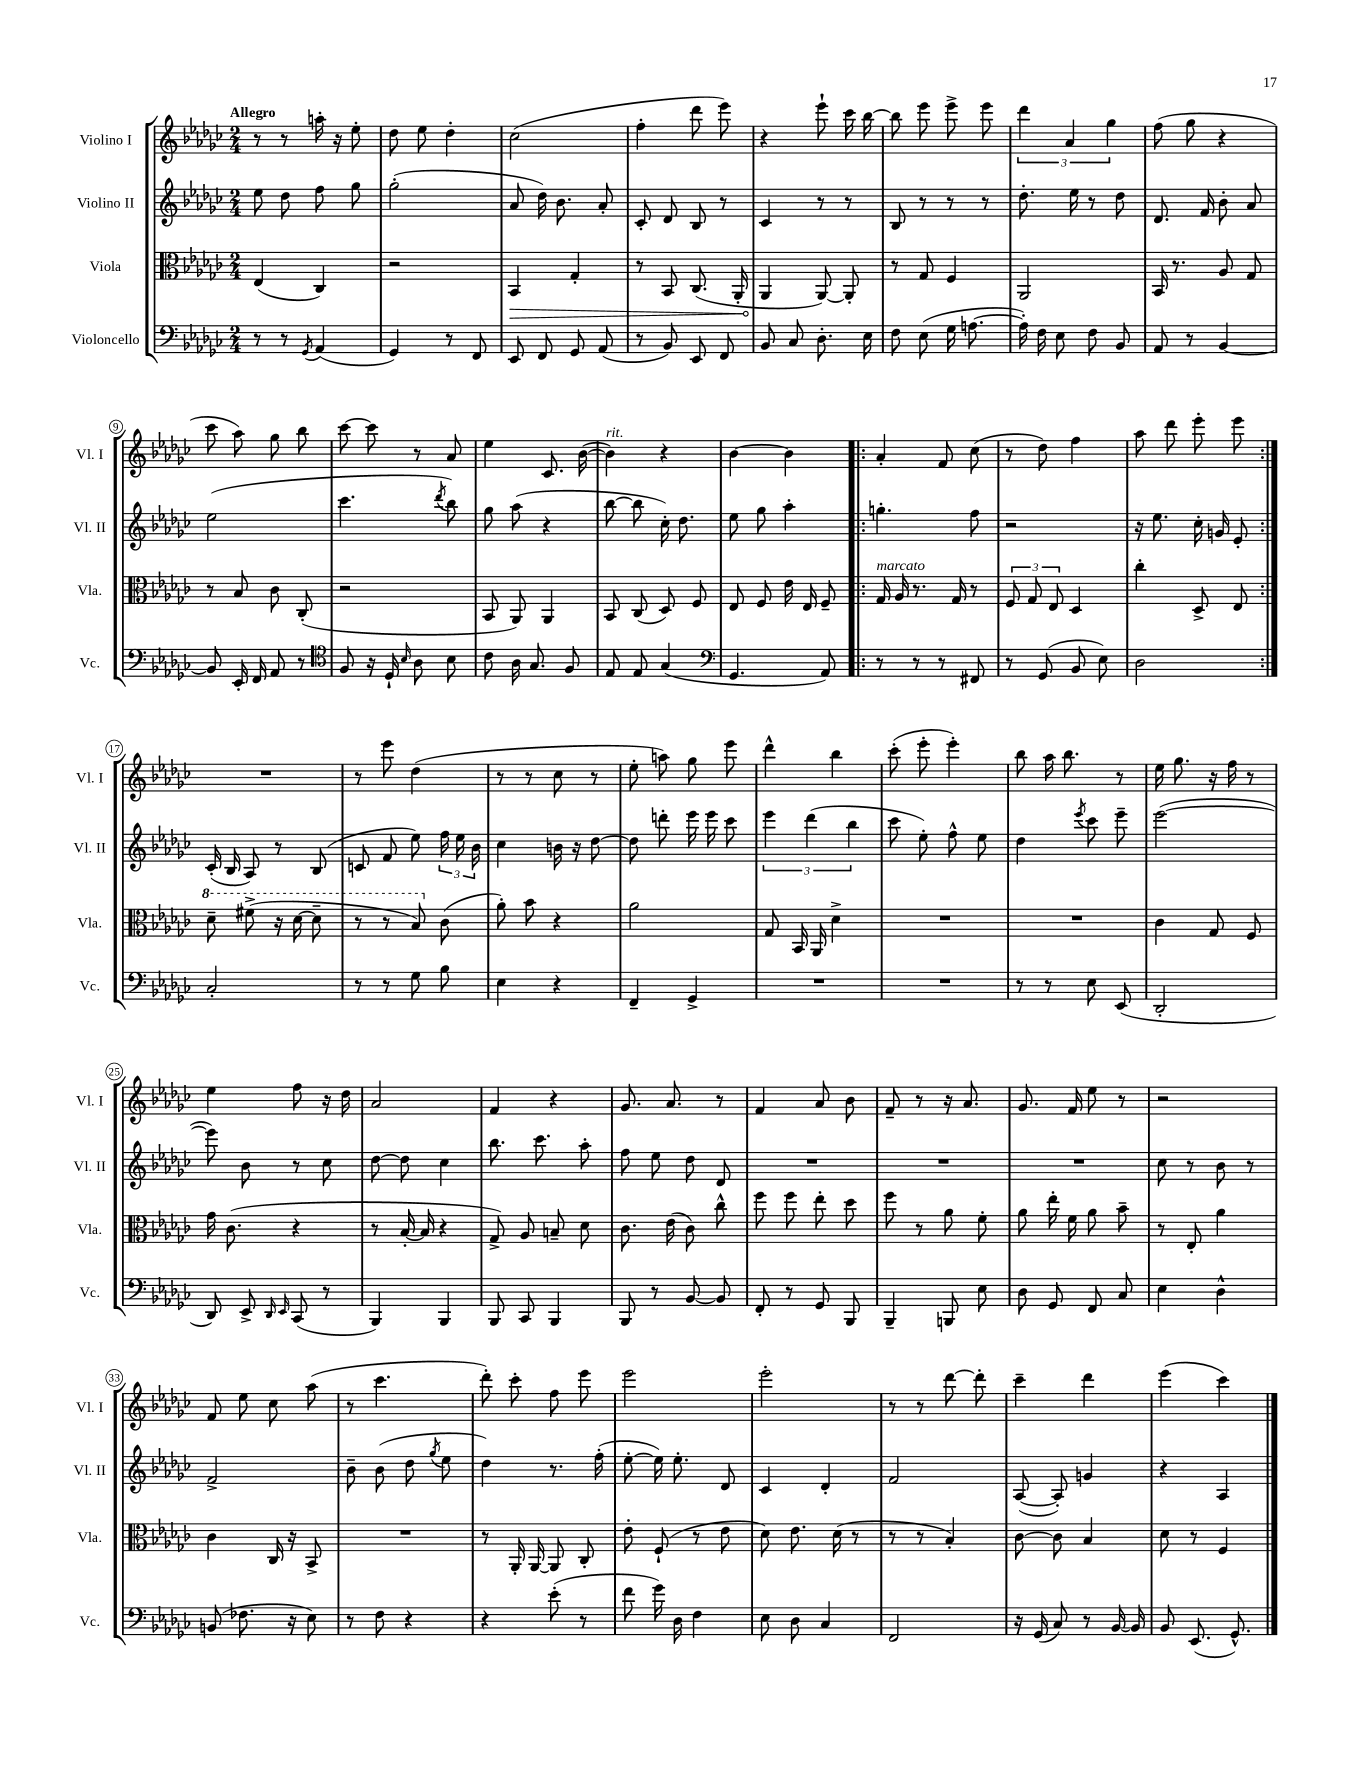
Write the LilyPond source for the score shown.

<<
\new StaffGroup <<
\new Staff = "s0" \with { instrumentName = "Violino I" shortInstrumentName = "Vl. I" } {
    \clef treble \key ges \major \numericTimeSignature \time 2/4 \tempo "Allegro"
    \autoBeamOff r8 r8 a''16-. r16 ees''8-. |
    des''8 ees''8 des''4-. |
    ces''2( |
    f''4-. des'''8 ees'''8) |
    r4 ees'''8-! ces'''16 bes''16~ |
    bes''8 ees'''8 ees'''8-> ees'''8 |
    \tuplet 3/2 { des'''4 aes'4 ges''4 } |
    f''8( ges''8 r4 |
    ces'''8 aes''8) ges''8 bes''8 |
    ces'''8~ ces'''8 r8 aes'8 |
    ees''4 ces'8. bes'16~( |
    bes'4^\markup { \italic "rit." }) r4 |
    bes'4~ bes'4 |
    \repeat volta 2 { aes'4-. f'8 ces''8( |
    r8 des''8) f''4 |
    aes''8 des'''8 ees'''8-. ees'''8 | }
    R2 |
    r8 ees'''8 des''4( |
    r8 r8 ces''8 r8 |
    ees''8-. a''8) ges''8 ees'''8 |
    des'''4-^ bes''4 |
    ces'''8-.( ees'''8-. ees'''4-.) |
    bes''8 aes''16 bes''8. r8 |
    ees''16 ges''8. r16 f''16 r8 |
    ees''4 f''8 r16 des''16 |
    aes'2 |
    f'4 r4 |
    ges'8. aes'8. r8 |
    f'4 aes'8 bes'8 |
    f'8-- r8 r16 aes'8. |
    ges'8. f'16 ees''8 r8 |
    r2 |
    f'8 ees''8 ces''8 aes''8( |
    r8 ces'''4. |
    des'''8-.) ces'''8-. f''8 ees'''8 |
    ees'''2 |
    ees'''2-. |
    r8 r8 des'''8~ des'''8-. |
    ces'''4-- des'''4 |
    ees'''4( ces'''4) \bar "|." |
}
\new Staff = "s1" \with { instrumentName = "Violino II" shortInstrumentName = "Vl. II" } {
    \clef treble \key ges \major \numericTimeSignature \time 2/4
    \autoBeamOff ees''8 des''8 f''8 ges''8 |
    ges''2-.( |
    aes'8 des''16) bes'8. aes'8-. |
    ces'8-. des'8 bes8 r8 |
    ces'4 r8 r8 |
    bes8 r8 r8 r8 |
    des''8.-. ees''16 r8 des''8 |
    des'8. f'16 bes'8-. aes'8 |
    ees''2( |
    ces'''4. \acciaccatura { des'''8 } bes''8) |
    ges''8 aes''8( r4 |
    bes''8~ bes''8 ces''16-.) des''8. |
    ees''8 ges''8 aes''4-. |
    \repeat volta 2 { g''4.-. f''8 |
    r2 |
    r16 ees''8. ces''16-. g'16 ees'8-. | }
    ces'16-.( bes16 aes8) r8 bes8( |
    c'8 f'8 ees''8) \tuplet 3/2 { f''16 ees''16 bes'16 } |
    ces''4 b'16 r16 des''8~ |
    des''8 d'''8-. ees'''16 ees'''16 ces'''8 |
    \tuplet 3/2 { ees'''4 des'''4( bes''4 } |
    ces'''8 ees''8-.) f''8-^ ees''8 |
    des''4 \acciaccatura { ees'''8 } ces'''8 ees'''8-- |
    ees'''2~( |
    ees'''8) bes'8 r8 ces''8 |
    des''8~ des''8 ces''4 |
    bes''8. ces'''8. aes''8-. |
    f''8 ees''8 des''8 des'8 |
    R2 |
    R2 |
    R2 |
    ces''8 r8 bes'8 r8 |
    f'2-> |
    bes'8-- bes'8( des''8 \acciaccatura { ges''8 } ees''8 |
    des''4) r8. f''16-.( |
    ees''8~-. ees''16) ees''8.-. des'8 |
    ces'4 des'4-. |
    f'2 |
    aes8~( aes8-.) g'4 |
    r4 aes4 \bar "|." |
}
\new Staff = "s2" \with { instrumentName = "Viola" shortInstrumentName = "Vla." } {
    \clef alto \key ges \major \numericTimeSignature \time 2/4
    \autoBeamOff ees4( ces4) |
    r2 |
    \once \override Hairpin.circled-tip = ##t bes,4\> ges4-. |
    r8 bes,8 ces8.( aes,16-. |
    aes,4\! aes,8~) aes,8-. |
    r8 ges8 f4 |
    aes,2 |
    bes,16 r8. aes8 ges8 |
    r8 bes8 ces'8 ces8-.( |
    r2 |
    bes,8 aes,8) aes,4 |
    bes,8 ces8( des8) f8 |
    ees8 f8 ees'16 ees16 f8-- |
    \repeat volta 2 { ges16^\markup { \italic "marcato" } aes16 r8. ges16 r8 |
    \tuplet 3/2 { f8 ges8 ees8 } des4 |
    ces''4-. des8-> ees8 | }
    \ottava #1 des''8-- fis''8->( r16 des''16~ des''8-- |
    r8 r8 bes'8) \ottava #0 ces'8( |
    aes'8-.) bes'8 r4 |
    aes'2 |
    ges8 bes,16 aes,16 des'4-> |
    R2 |
    R2 |
    ces'4 ges8 f8 |
    ges'16 ces'8.( r4 |
    r8 bes16~-. bes16 r4 |
    ges8->) aes8 b8-- des'8 |
    ces'8. ees'16( ces'8) ces''8-^ |
    f''8 f''8 ees''8-. des''8 |
    f''8 r8 aes'8 f'8-. |
    aes'8 ees''16-. f'16 aes'8 bes'8-- |
    r8 ees8-. aes'4 |
    ces'4 ces16 r16 bes,8-> |
    R2 |
    r8 aes,16-. aes,16~ aes,8 ces8-. |
    ees'8-. f8-!( r8 ees'8 |
    des'8) ees'8. des'16( r8 |
    r8 r8 bes4-.) |
    ces'8~ ces'8 bes4 |
    des'8 r8 f4 \bar "|." |
}
\new Staff = "s3" \with { instrumentName = "Violoncello" shortInstrumentName = "Vc." } {
    \clef bass \key ges \major \numericTimeSignature \time 2/4
    \autoBeamOff r8 r8 \acciaccatura { ges,8 } aes,4( |
    ges,4) r8 f,8 |
    ees,8 f,8 ges,8 aes,8( |
    r8 bes,8) ees,8 f,8 |
    bes,8 ces8 des8.-. ees16 |
    f8 ees8( ges16 a8.~ |
    a16-.) f16 ees8 f8 bes,8 |
    aes,8 r8 bes,4~ |
    bes,8 ees,16-. f,16 aes,8 r8 |
    \clef tenor f8 r16 des16-! \grace { bes16 } aes8 bes8 |
    ces'8 aes16 ges8. f8 |
    ees8 ees8 ges4( |
    \clef bass ges,4. aes,8) |
    \repeat volta 2 { r8 r8 r8 fis,8 |
    r8 ges,8( bes,8 ees8) |
    des2 | }
    ces2-. |
    r8 r8 ges8 bes8 |
    ees4 r4 |
    f,4-- ges,4-> |
    R2 |
    R2 |
    r8 r8 ees8 ees,8( |
    des,2-. |
    des,8) ees,8-> \grace { des,16 ees,16 } ces,8( r8 |
    bes,,4) bes,,4 |
    bes,,8 ces,8 bes,,4 |
    bes,,8 r8 bes,8~ bes,8 |
    f,8-. r8 ges,8 bes,,8 |
    bes,,4-- b,,8 ees8 |
    des8 ges,8 f,8 ces8 |
    ees4 des4-^ |
    b,8( fes8. r16 ees8) |
    r8 f8 r4 |
    r4 ees'8-.( r8 |
    f'8 ges'16) des16 f4 |
    ees8 des8 ces4 |
    f,2 |
    r16 ges,16( ces8) r8 bes,16~ bes,16 |
    bes,8 ees,8.( ges,8.-^) \bar "|." |
}
>>
>>
\layout { \context { \Score \override BarNumber.stencil = #(make-stencil-circler 0.1 0.3 ly:text-interface::print) } }
